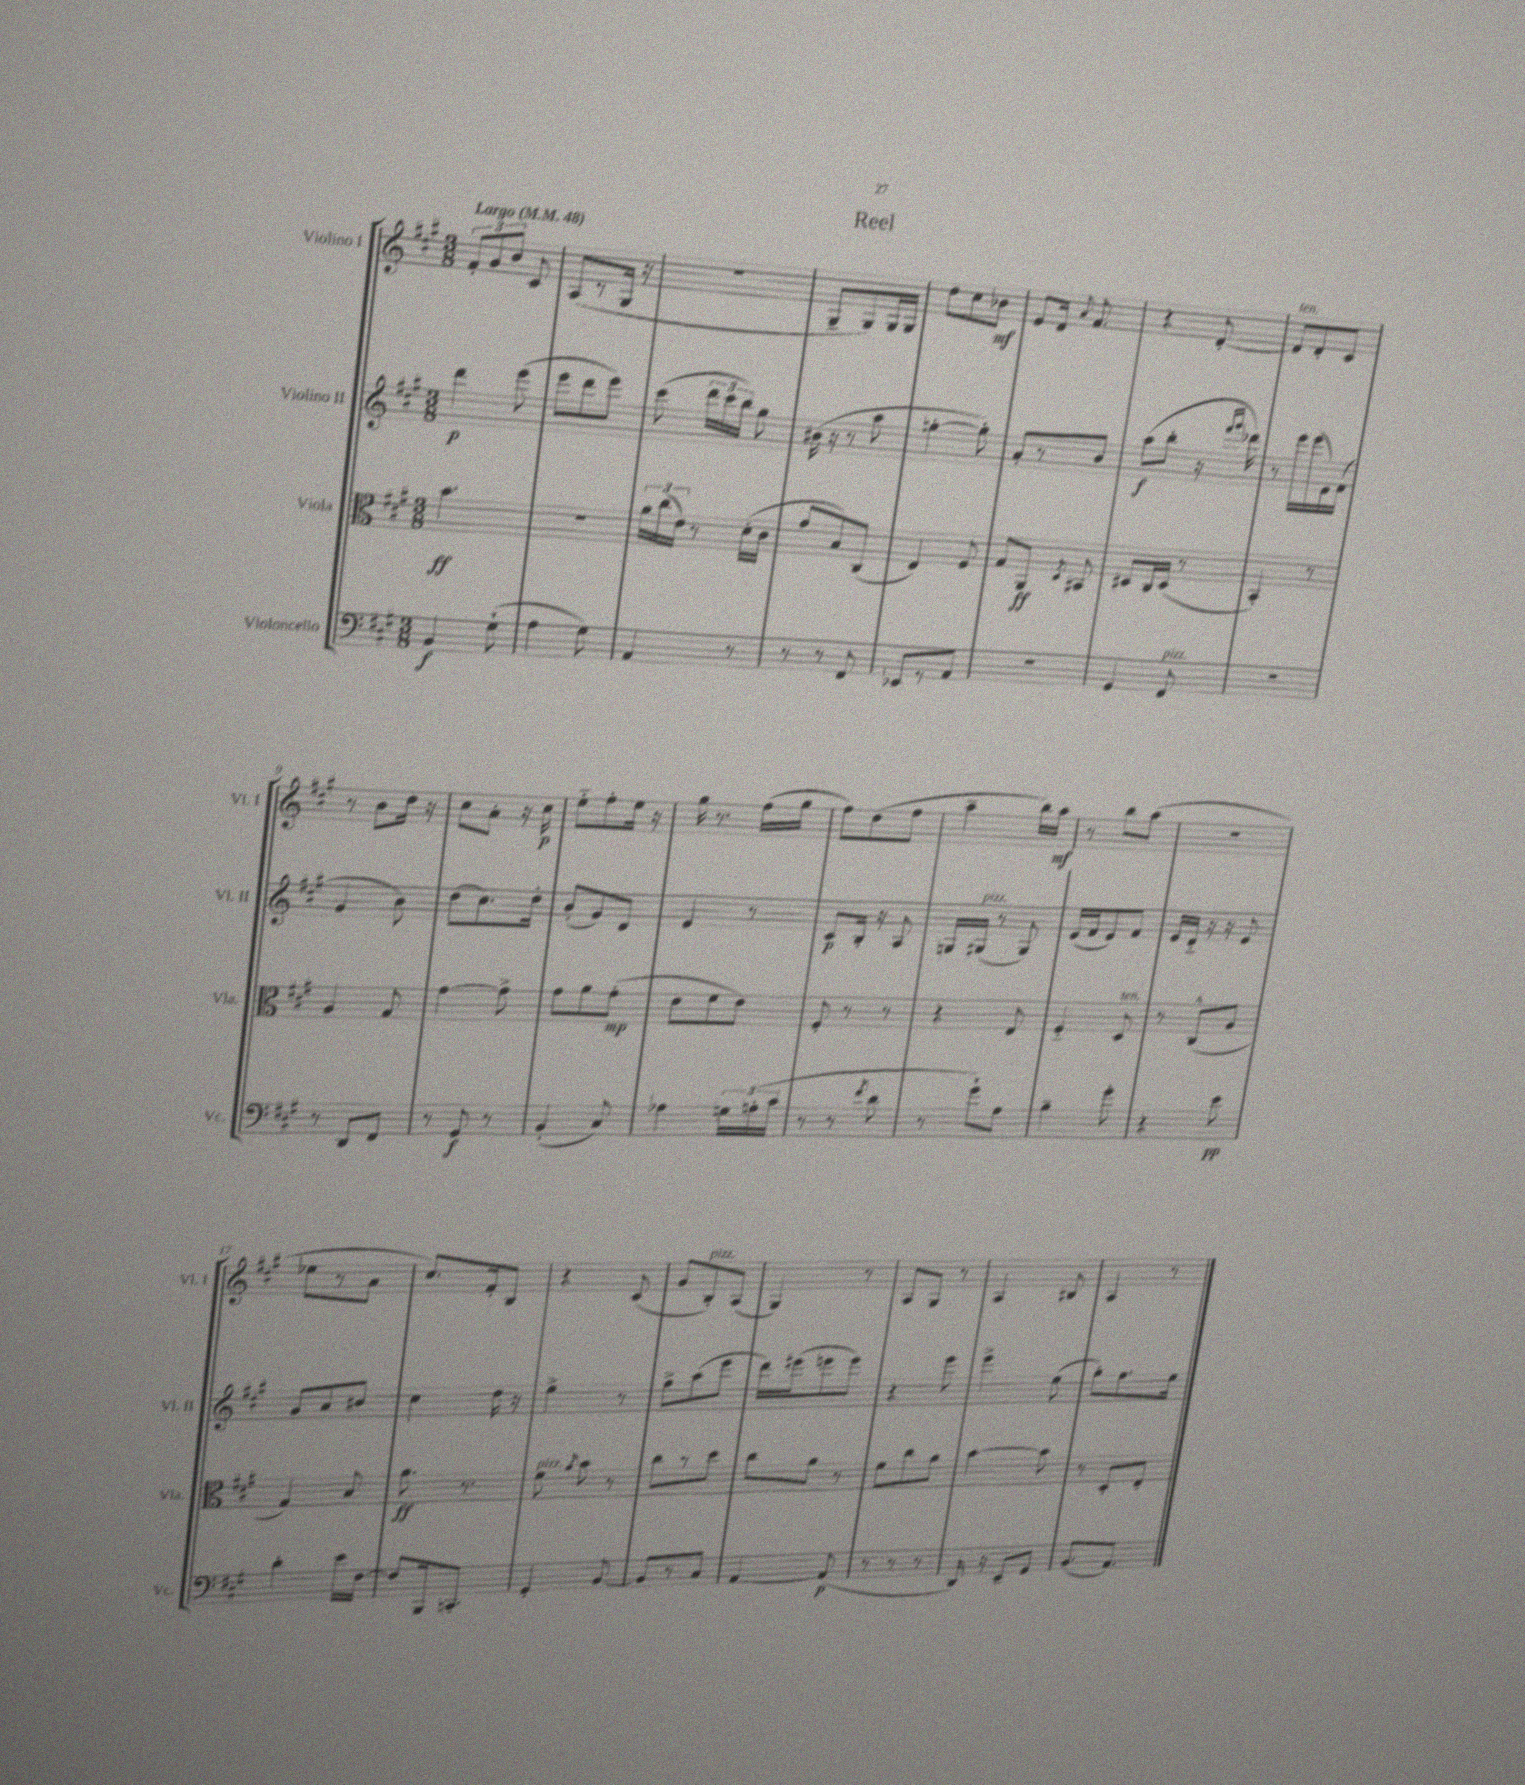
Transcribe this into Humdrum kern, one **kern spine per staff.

**kern	**kern	**kern	**kern
*staff4	*staff3	*staff2	*staff1
*clefF4	*clefC3	*clefG2	*clefG2
*k[f#c#g#]	*k[f#c#g#]	*k[f#c#g#]	*k[f#c#g#]
*M3/8	*M3/8	*M3/8	*M3/8
*MM48	*MM48	*MM48	*MM48
4BB	4.b	4ddd	12f#'
.	.	.	12g#
.	.	.	12b
(8G#`	.	(8eee	8c#
=	=	=	=
4A	4.r	8eee	(8A
.	.	8ddd	8r
8G#)	.	8eee)	16G#
.	.	.	16r
=	=	=	=
4AA	24a	(8ccc#	4.r
.	(24cc#	.	.
.	24e)	.	.
.	8r	24ddd	.
.	.	24ccc#	.
.	.	24bb)	.
8r	(16d'	8gg#	.
.	16c#	.	.
=	=	=	=
8r	8g#	(16b#	8G#~
.	.	16r	.
8r	8B)	8r	8G#)
8FF#	(8C#	8aa	16G#
.	.	.	16G#
=	=	=	=
8EE-	4E)	[4gg'	8dd
8r	.	.	8cc#
8AA	8F#	8gg'])	8b-
=	=	=	=
4.r	8G#	8a'	8e
.	8AA	8r	16d
.	.	.	8qqa
.	.	.	8.f#
.	8qD	.	.
.	8BB#	8b	.
=	=	=	=
4GG#	8D#	(8aa	4r
.	16C#	8bb'	.
.	(16D#	.	.
8FF#	8r	16r	[8d'
.	.	16qqfff#	.
.	.	16qqggg#	.
.	.	16ddd-)	.
=	=	=	=
4.r	4BB')	8r	8d]
.	.	16eee	8d'
.	.	(16eee	.
.	8r	16e)	8c#
.	.	(16f#	.
=	=	=	=
8r	4A	4g#	8r
8DD	.	.	8b
8FF#	8G#	8b)	16dd
.	.	.	16r
=	=	=	=
8r	[4g#	(8dd	8cc#
8GG#	.	8.cc#)	8a'
8r	8g#^]	.	16r
.	.	16dd'	16cc#
=	=	=	=
(4BB'	8g#	(8b'	8ee'~
.	8a	8g#)	8ff#'
8C#)	(8g#'	8d	16ee
.	.	.	16r
=	=	=	=
4A-	8e	4e	16gg#
.	.	.	8.r
.	8f#	.	.
24G	8e)	8r	(16ff#
(24A'	.	.	.
.	.	.	16gg#
24c#	.	.	.
=	=	=	=
8r	8F#'	8c#	8ff#)
8r	8r	16B'	(8dd
.	.	16r	.
8qf#	.	.	.
8d	8r	8A	8ff#
=	=	=	=
8r	4r	16G	4aa~
.	.	(16G#	.
8g#`)	.	8r	.
8A	8E	8G#)	16bb)
.	.	.	16aa
=	=	=	=
4B~	4F#'~	(16e	8r
.	.	16f#	.
.	.	8e)	8bb
8g#'	8D	8f#	(8aa
=	=	=	=
4r	8r	16e	4.r
.	.	16d'~	.
.	(8C#^^	16r	.
.	.	16r	.
8e	8A	8e	.
=	=	=	=
4d'	4G#)	8g#	8ee-
.	.	8a	8r
16e	8B	8b#	8a
[16F#	.	.	.
=	=	=	=
8F#]	8.a	4cc#	8.cc#)
16BBB	.	.	.
8.CC'	8.r	.	16f#'
.	.	16dd	8B
.	.	16r	.
=	=	=	=
4GG#'	8f#	4ee^	4r
.	8qa	.	.
.	8b	.	.
[8BB	8r	8r	(8c#
=	=	=	=
8BB]	8cc#	8ff#^	8g#
8r	8r	(8aa	8B')
8C#	8dd	8eee	(8A
=	=	=	=
[4AA	8cc#	16ddd)	4G#)
.	.	(16eee#	.
.	8a	8eee	.
(8AA]	8r	8eee)	8r
=	=	=	=
8r	8f#	4r	8A
8r	8cc#	.	8G#
8r	8a	8eee	8r
=	=	=	=
16DD)	[4b	4eee^	4A
16r	.	.	.
8EE~	.	.	.
8GG#	8b]	(8ee	8B#
=	=	=	=
(8.BB	8r	8gg#')	4A
.	8D'	8.ff#	.
8.AA)	.	.	.
.	8E'	.	8r
.	.	16ee	.
==	==	==	==
*-	*-	*-	*-
